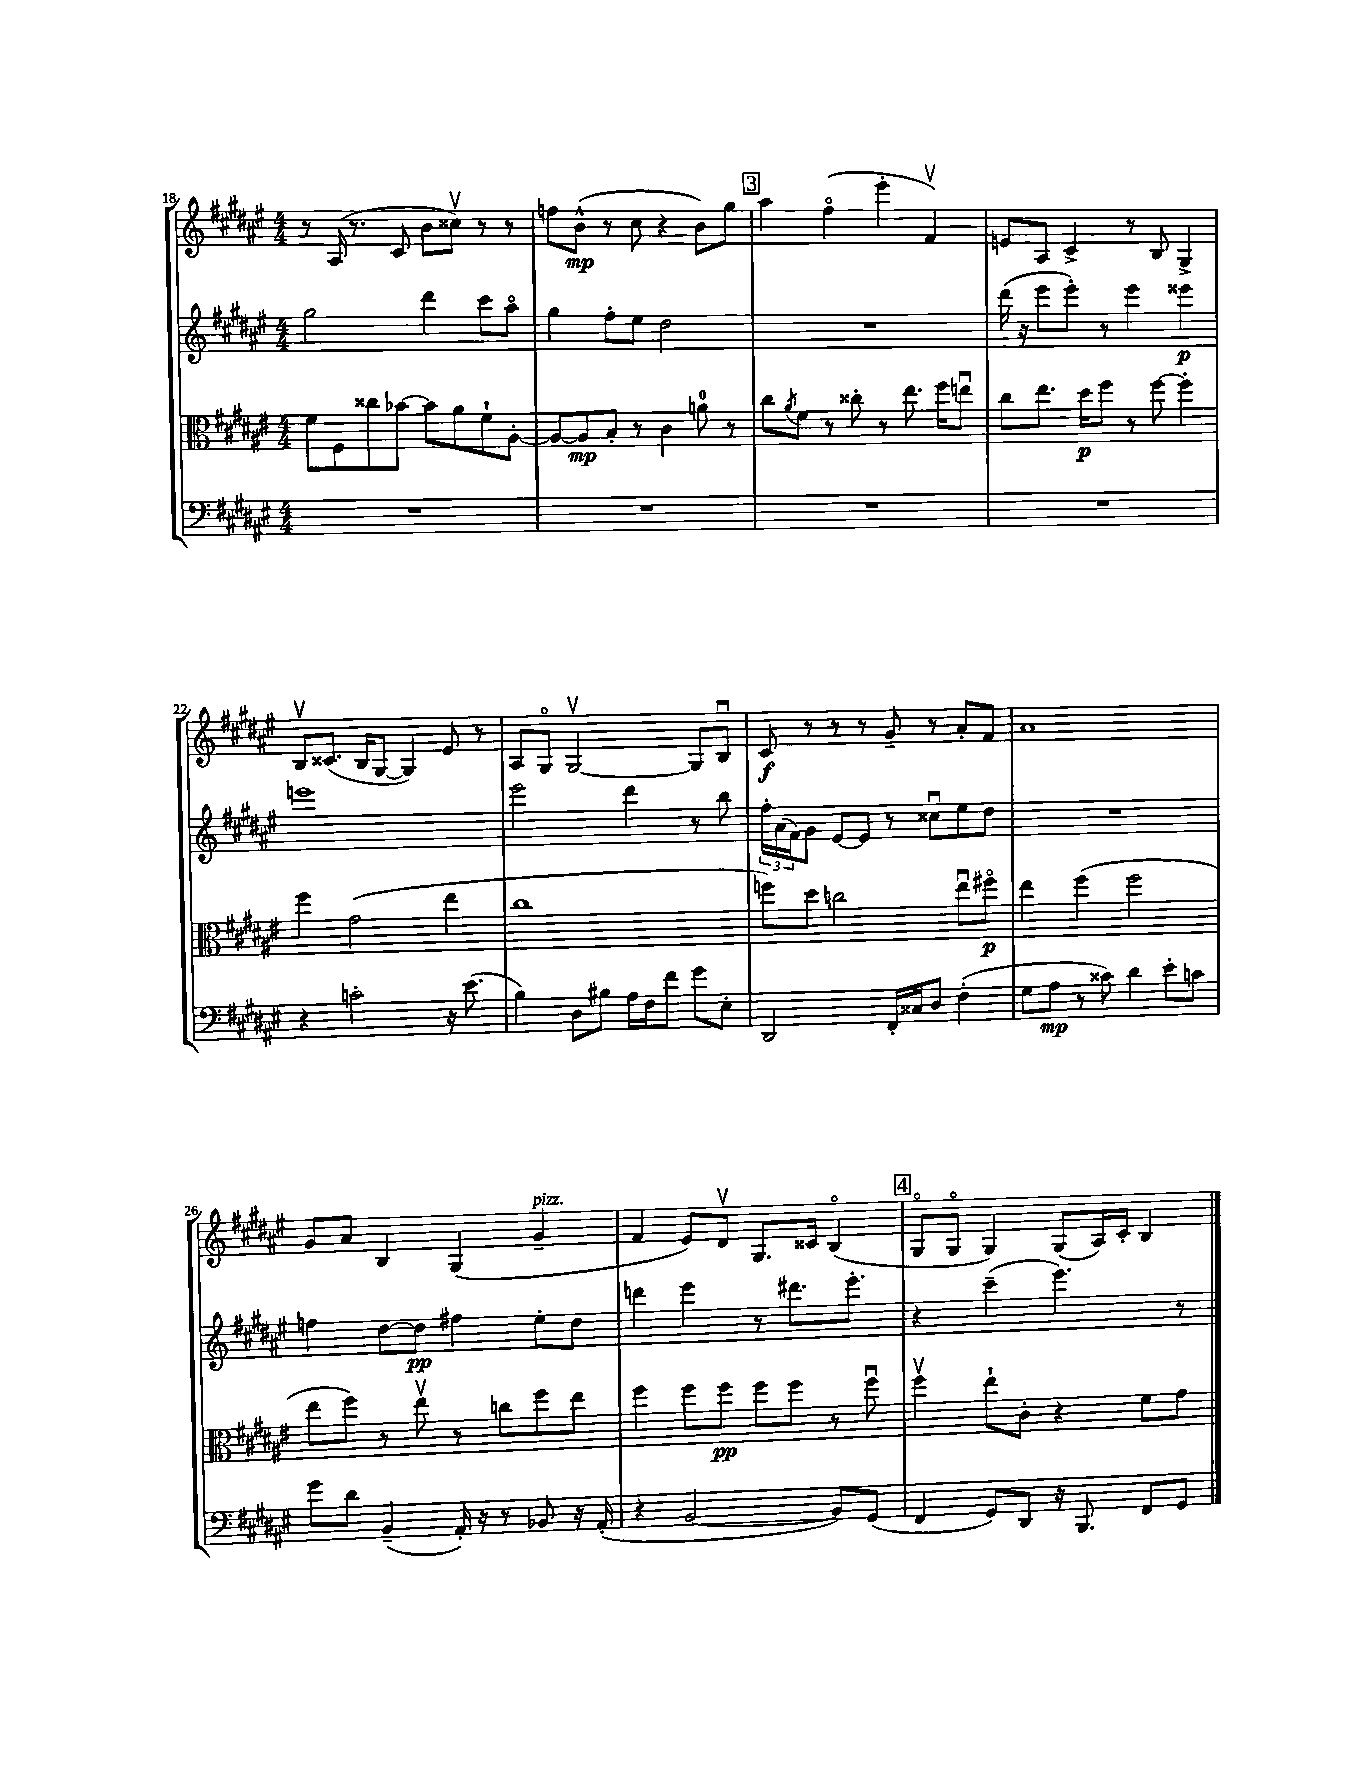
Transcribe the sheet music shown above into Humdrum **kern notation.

**kern	**kern	**kern	**kern
*staff4	*staff3	*staff2	*staff1
*clefF4	*clefC3	*clefG2	*clefG2
*k[f#c#g#d#a#e#]	*k[f#c#g#d#a#e#]	*k[f#c#g#d#a#e#]	*k[f#c#g#d#a#e#]
*M4/4	*M4/4	*M4/4	*M4/4
1r	8f#\L	2gg#\	8r
.	8F#\	.	(16A#/
.	.	.	8.r
.	8cc##\	.	.
.	[8b-\J	.	8c#/
.	8b-\]L	4ddd#\	8b\L
.	8a#\	.	8cc##v\J)
.	8f#`\	8ccc#\L	8r
.	[8A#'\J	8aa#o\J	8r
=	=	=	=
1r	8A#/_L	4gg#\	8ff\L
.	8A#/]	.	(8b^^\J
.	8B'/J	8ff#'\L	8r
.	8r	8ee#\J	8cc#\
.	4c#\	2dd#\	4r
.	8a\	.	8b\L)
.	8r	.	8gg#\J
=	=	=	=
1r	8cc#\L	1r	4aa#\
.	8qa#/	.	.
.	8f#\J	.	.
.	8r	.	(4ff#o\
.	8cc##'\	.	.
.	8r	.	4eee#'\
.	8.ee#\	.	.
.	.	.	4f#v/)
.	16ff#\LK	.	.
.	8eeu\J	.	.
=	=	=	=
1r	8cc#\L	(16ddd#\	8e/L
.	.	16r	.
.	8.ee#\J	8eee#\L	8A#/J
.	.	8eee#'\J)	4c#^/
.	16dd#\LK	.	.
.	8ff#\J	8r	.
.	8r	4eee#\	8r
.	[8ff#\	.	8B/
.	4ff#'\]	4eee##\	4G#^/
=	=	=	=
4r	4ff#\	1eee	8Bv/L
.	.	.	(8.c##/J
2c'\	(2g#\	.	.
.	.	.	16B/LK
.	.	.	[8G#/J
.	.	.	4G#/])
16r	4ee#\	.	8e#/
(8.e#\	.	.	.
.	.	.	8r
=	=	=	=
4B\)	1cc#	2eee#\	8A#/L
.	.	.	8G#o/J
8D#\L	.	.	[2G#v/
8B#\J	.	.	.
16A#\LL	.	4ddd#\	.
16F#\J	.	.	.
8f#\J	.	.	.
8g#\L	.	8r	8G#/]L
8E#'\J	.	8bb\	8Bu/J
=	=	=	=
2DD#/	8ff\L)	24ff#'\LL	8c#/
.	.	(24a#\	.
.	.	24f#\J)	.
.	8dd#\J	8g#\J	8r
.	2cc\	[8e#/L	8r
.	.	8e#/]J	8r
16FF#'/LL	.	8r	8g#~/
16C##/J	.	.	.
8D#/J	.	8cc##u\L	8r
(4F#'\	8ee#u\L	8ee#\	8a#'/L
.	8ff#o\J	8dd#\J	8f#/J
=	=	=	=
8G#\L	4ee#\	1r	1a#
8A#\J	.	.	.
8r	(4ff#\	.	.
8c##\)	.	.	.
4d#\	2ff#\	.	.
8e#'\L	.	.	.
8c\J	.	.	.
=	=	=	=
8g#\L	8ee#\L	4ff\	8g#/L
8d#\J	8ff#\J)	.	8a#/J
(4BB~/	8r	[8dd#\L	4B/
.	8ee#v\	8dd#\]J	.
16AA#'/)	8r	4ff#\	(4G#/
16r	.	.	.
8r	8cc\L	.	.
8BB-/	8ff#\	8ee#'\L	4g#~/
16r	8ee#\J	8dd#\J	.
(16AA#'/	.	.	.
=	=	=	=
4r	4ff#\	4ddd\	4f#/
[2BB/	8ff#\L	4eee#\	8e#/L)
.	8ff#\J	.	8d#v/J
.	8ff#\L	8r	8.G#/L
.	8ff#\J	8.ddd#\L	.
.	.	.	16c##/Jk
8BB/]L)	8r	.	(4Bo/
.	.	8.eee#'\J	.
(8GG#/J	8ff#u\	.	.
=	=	=	=
4FF#/	4ff#v\	4r	8G#o/L
.	.	.	8G#o/J
8GG#/L)	8ee#`\L	(4ccc#~\	4G#/)
8DD#/J	8c#'\J	.	.
16r	4r	4.eee#\)	(8G#/L
8.BBB/	.	.	.
.	.	.	16A#/L)
.	.	.	16c#'/JJ
8FF#/L	8f#\L	.	4B/
8GG#/J	8g#\J	8r	.
==	==	==	==
*-	*-	*-	*-
